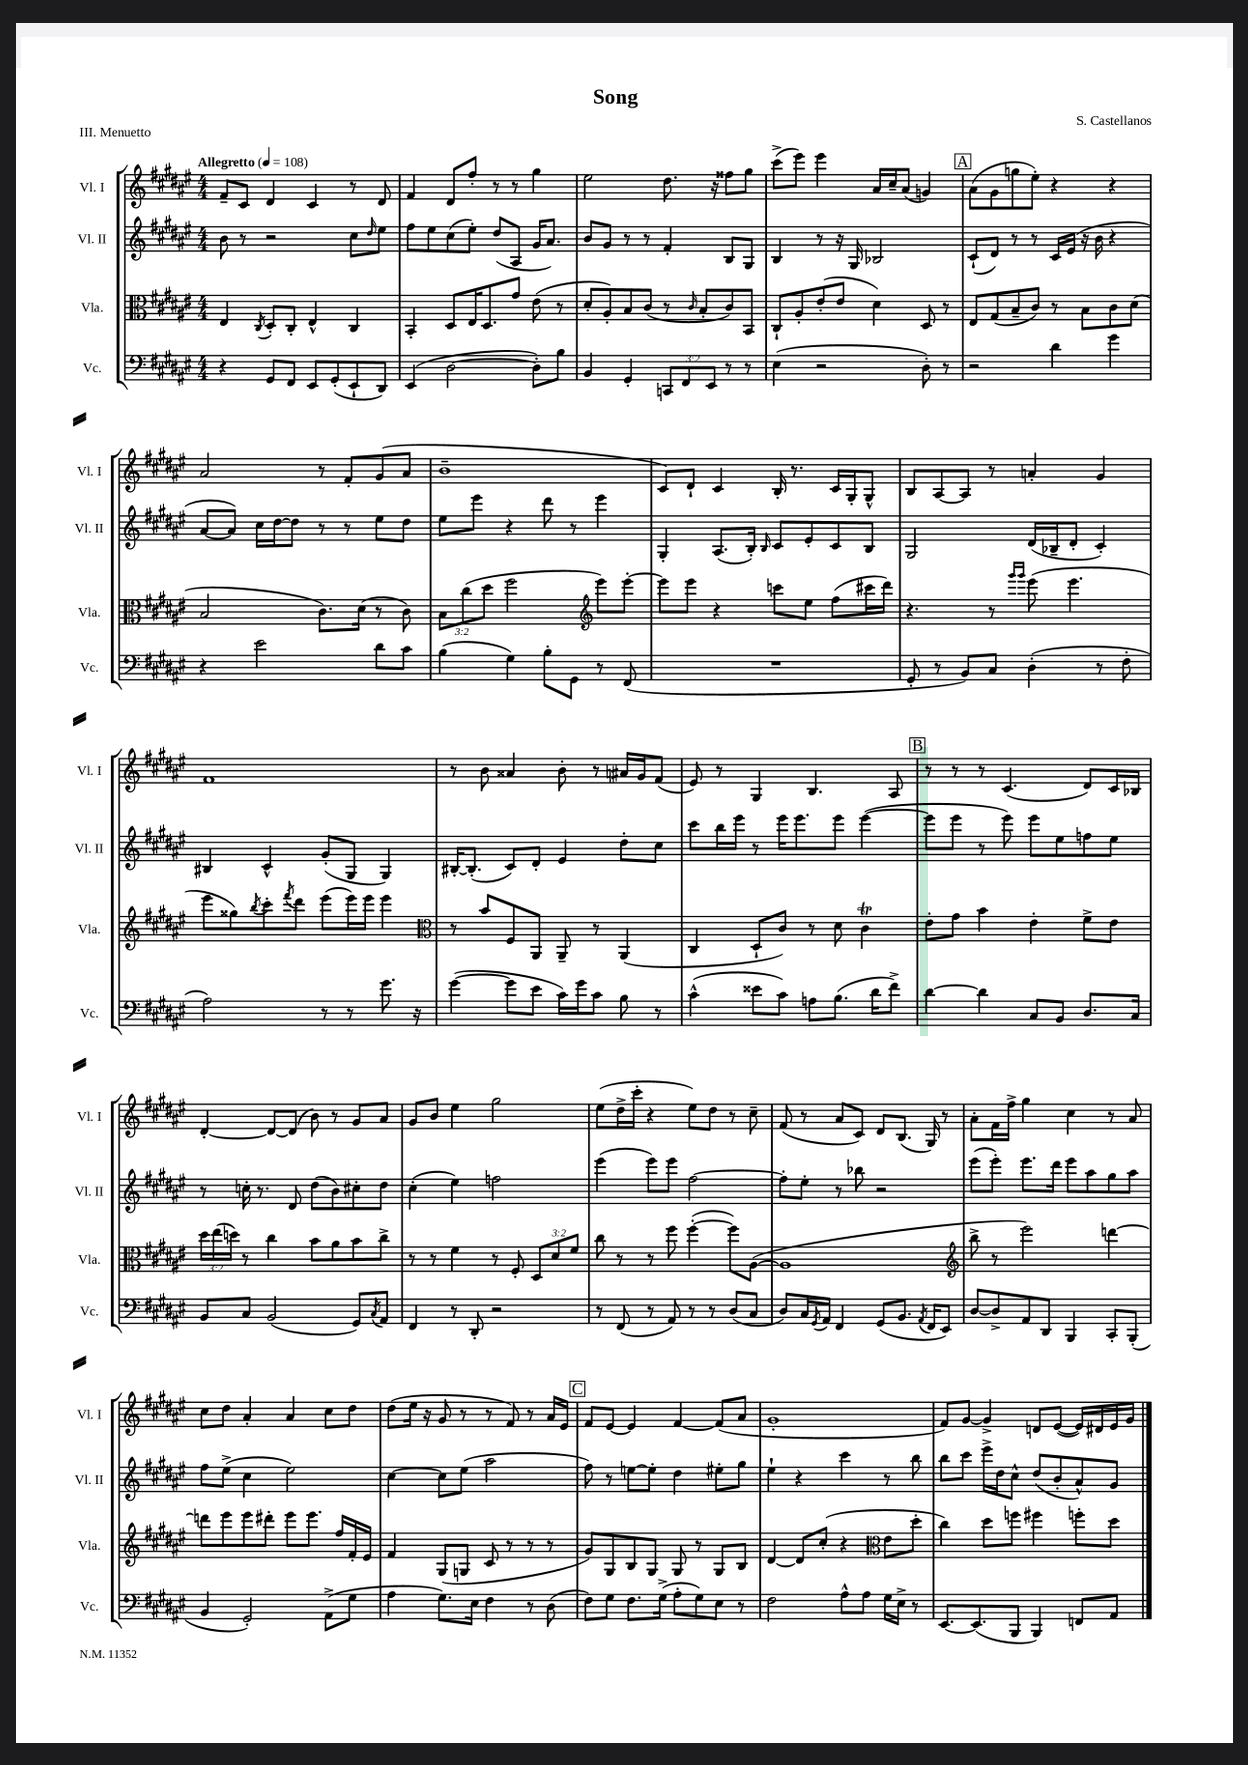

**kern	**kern	**kern	**kern
*part4	*part3	*part2	*part1
*staff4	*staff3	*staff2	*staff1
*I"Vc.	*I"Vla.	*I"Vl. II	*I"Vl. I
*I'Vc.	*I'Vla.	*I'Vl. II	*I'Vl. I
*clefF4	*clefC3	*clefG2	*clefG2
*k[f#c#g#d#a#e#]	*k[f#c#g#d#a#e#]	*k[f#c#g#d#a#e#]	*k[f#c#g#d#a#e#]
*M4/4	*M4/4	*M4/4	*M4/4
*MM108	*MM108	*MM108	*MM108
=1	=1	=1	=1
!	!	!	!LO:TX:a:B:t=Allegretto
4r	4E#/	8b\	8f#~/L
.	.	8r	8c#/J
.	8qC#/	.	.
8GG#/L	8D#'/L	2r	4d#/
8FF#/J	8C#'/J	.	.
8EE#/L	4E#^^/	.	4c#/
(8GG#'/	.	.	.
8EE#`/	4C#/	8cc#\L	8r
.	.	16qqdd#/	.
8DD#/J)	.	8ee#\J	8d#/
=2	=2	=2	=2
(4EE#/	4BB'/	8ff#\L	4f#/
.	.	8ee#\	.
[2D#\	8D#/L	(8cc#\	8d#/L
.	16E#/K	8ee#'\J)	8ff#'/J
.	8.D#/	.	.
.	.	(8dd#/L	8r
.	8g#/J	8A#/J	8r
8D#'\L])	(8e#\	16g#/KL	4gg#\
.	.	8.a#/J)	.
8B\J	8r	.	.
=3	=3	=3	=3
4BB/	8d#'/L	8b/L	2ee#\
.	8A#'/)	8g#/J	.
4GG#'/	8B/	8r	.
.	(8c#/J	8r	.
12CCn/L	8r	4f#'/	8.dd#\
12FF#/	.	.	.
.	16qqc#/	.	.
.	8B'/L	.	.
12EE#/J	.	.	.
.	.	.	16r
8r	8c#/)	8B/L	8ff##X\L
8r	8BB/J	8G#/J	8gg#\J
=4	=4	=4	=4
(4E#\	8C#`/L	4B/	(8ccc#^\L
.	8A#'/	.	8eee#\J)
2r	(8e#'/	8r	4eee#\
.	8e#/J	16r	.
.	.	16G#/	.
.	4d#\)	2B-X/	16a#/LL
.	.	.	16cc#~/J
.	.	.	(8a#/J
8D#'\)	8D#/	.	4gn/)
8r	8r	.	.
!!LO:REH:place=s1:t=A
=5	=5	=5	=5
2r	8E#/L	(8c#`/L	(8a#\L
.	(8G#/	8d#/J)	8g#\
.	8B~/	8r	8ggn\
.	8c#/J)	8r	8ee#'\J)
4d#\	8r	16c#/LL	4r
.	.	(16e#/JJ	.
.	8B\L	16r	.
.	.	16b\	.
4g#\	8c#\	4r	4r
.	(8d#\J	.	.
!!LO:LB:g=z
=6	=6	=6	=6
4r	2B/	[8a#/L	2a#/
.	.	8a#/J])	.
2e#\	.	16cc#\LL	.
.	.	[16dd#\J	.
.	.	8dd#\J]	.
.	8.c#\L)	8r	8r
.	.	8r	8f#'/L
.	(16d#\Jk	.	.
8d#\L	8r	8ee#\L	(8g#/
8c#\J	8c#\)	8dd#\J	8a#/J
=7	=7	=7	=7
(4B\	12B\L	8ee#\L	1b~
.	(12cc#\	.	.
.	.	8eee#\J	.
.	12dd#\J	.	.
4G#\)	2ff#\	4r	.
8B'\L	.	8ddd#\	.
8GG#\J	.	8r	.
*	*clefG2	*	*
8r	8eee#\L)	4eee#\	.
(8FF#/	[8eee#'\J	.	.
=8	=8	=8	=8
1r	8eee#\L]	4G#'/	8c#/L)
.	8eee#\J	.	8d#`/J
.	4r	(8.A#/L	4c#/
.	.	16B'/Jk)	.
.	.	16qqB/	.
.	8cccn\L	8c#/L	16B'/
.	.	.	8.r
.	8ee#\J	8e#'/	.
.	(8ff#\L	8c#/	16c#/LL
.	.	.	16G#'/J
.	16ccc#X\L	8B/J	8G#^^/J
.	16ddd#\JJ)	.	.
=9	=9	=9	=9
8GG#'/	4.r	2G#/	8B/L
8r	.	.	[8A#/
8BB/L)	.	.	8A#/J]
8C#/J	8r	.	8r
.	16qqggg#/LL	.	.
.	16qqggg#/JJ	.	.
(4D#'\	(8eee#\	(16d#/LL	4an'/
.	.	16B-X~/J	.
.	4.eee#\	8d#'/J	.
8r	.	4c#'/)	4g#/
8F#'\	.	.	.
!!LO:LB:g=z
=10	=10	=10	=10
2A#\)	8eee#\L	4B#X/	1f#
.	8gg##X\)	.	.
.	8qbb/	.	.
.	8ccc#'\	4c#^^/	.
.	8qfff#/	.	.
.	8ddd#\J	.	.
8r	(8eee#\L	(8g#'/L	.
8r	16eee#\L)	8G#/J	.
.	16eee#\JJ	.	.
8.g#\	4eee#\	4G#/)	.
16r	.	.	.
=11	=11	=11	=11
*	*clefC3	*	*
([4g#\	8r	[16B#X'/KL	8r
.	.	(8.B#'/J]	.
.	8b/L	.	8b\
8g#\L]	8F#/	8c#/L)	4a##X/
8e#\J	8AA#/J	8d#'/J	.
16c#\LL)	8AA#~/	4e#/	8b'\
16g#\J	.	.	.
8c#\J	8r	.	8r
8B\	(4AA#/	8dd#'\L	16a#X/LL
.	.	.	16g#/J
8r	.	8cc#\J	(8f#/J
=12	=12	=12	=12
(4c#^^\	4C#/	8ccc#\L	8e#/)
.	.	16bb\L	8r
.	.	16eee#\JJ	.
8e##X\L	8D#`/L	8r	4G#/
8c#\J)	8c#/J)	16eee#\KL	.
.	.	8.eee#\	.
8An\L	8r	.	4.B/
(8.B\J	8d#\	8eee#\J	.
.	4c#T\	([4eee#\	.
16d#\KL	.	.	.
8f#^\J)	.	.	8A#/
!!LO:REH:place=s1:t=B
=13	=13	=13	=13
[4d#\	8e#'\L	8eee#\L]	8r
.	8g#\J	8eee#\J	8r
4d#\]	4b\	8r	8r
.	.	8eee#\)	(4.c#/
8C#/L	4e#'\	8eee#\L	.
8BB/J	.	8ee#\	.
8.D#/L	8f#^\L	8ffn\	8d#/L)
.	8e#\J	8ee#\J	16c#/L
16C#/Jk	.	.	16B-X/JJ
!!LO:LB:g=z
=14	=14	=14	=14
8BB/L	24dd#\LL	8r	[4d#'/
.	(24ee#\	.	.
.	24ddn\JJ)	.	.
8C#/J	8r	16ccn'\	.
.	.	8.r	.
(2BB/	4cc#\	.	8d#/L_
.	.	8d#/	(8d#/J]
.	8b\L	(8dd#\L	8b\)
.	8a#\	8b\)	8r
8GG#/L)	8b\	8cc#X'\	8g#/L
8qC#/	.	.	.
8AA#/J	8cc#^\J	8dd#\J	8a#/J
=15	=15	=15	=15
4FF#/	8r	(4cc#'\	8g#/L
.	8r	.	8b/J
8r	4f#\	4ee#\)	4ee#\
8DD#'/	.	.	.
2r	8r	2ffn\	2gg#\
.	8F#'/	.	.
.	12D#/L	.	.
.	12d#/	.	.
.	12f#/J	.	.
=16	=16	=16	=16
8r	8cc#\	(4eee#\	(8ee#\L
(8FF#/	8r	.	16dd#^\L
.	.	.	16ccc#'\JJ
8r	8r	8eee#\L)	4r
8AA#/)	8ff#\	8eee#\J	.
8r	([4ff#'\	[2ff#\	8ee#\L)
8r	.	.	8dd#\J
(8D#/L	8ff#\L])	.	8r
8C#/J	([8A#\J	.	8cc#~\
=17	=17	=17	=17
8D#/L)	1A#]	8ff#'\L]	(8f#/
16C#/L	.	8ee#'\J	8r
8qGG#/	.	.	.
16AA#/JJ	.	.	.
4FF#/	.	8r	8a#/L
.	.	8bb-X\	8c#/J)
(8GG#/L	.	2r	8d#/L
8.BB/J	.	.	(8.B/J
8qAA#/	.	.	.
16FF#/KL	.	.	16G#/)
8EE#/J)	.	.	8r
=18	=18	=18	=18
*	*clefG2	*	*
[8D#/L	8bb^\	(8eee#\L	8a#'\L
8D#^/]	8r	8eee#'\J)	16f#\L
.	.	.	16ff#^\JJ
8AA#/	2eee#\)	8.eee#\L	4gg#\
8DD#/J	.	.	.
.	.	16ddd#\Jk	.
4BBB/	.	8eee#\L	4cc#\
.	.	8aa#\	.
8CC#'/L	[4dddn\	8gg#\	8r
(8BBB'/J	.	8aa#\J	8a#/
!!LO:LB:g=z
=19	=19	=19	=19
4BB/	8dddn\L]	8ff#\L	8cc#\L
.	8eee#\	(8ee#^\J	8dd#\J
2GG#'/)	8eee#\	4cc#\	4a#'/
.	8ddd#X'\J	.	.
.	8eee#\L	2ee#\)	4a#/
.	8.eee#\J	.	.
(8AA#^\L	.	.	8cc#\L
.	16ff#/LL	.	.
8G#\J	16f#'/	.	8dd#\J
.	16e#/JJ	.	.
=20	=20	=20	=20
4A#\	4f#/	[4cc#\	(8dd#\L
.	.	.	16ee#\Jk
.	.	.	16r
8.G#\L)	(8G#/L	8cc#\L]	8g#/
.	8Gn/J	(8ee#\J	8r
16E#\Jk	.	.	.
4F#\	8c#/	2aa#\	8r
.	8r	.	8f#/)
8r	8r	.	8r
(8D#\	8r	.	16a#/LL
.	.	.	16e#/JJ
!!LO:REH:place=s1:t=C
=21	=21	=21	=21
8F#\L)	8g#/L)	8ff#\)	8f#/L
8G#\J	8G#/	8r	[8e#/J
8.F#\L	8B/	[8een\L	4e#/]
.	8G#/J	8ee'\J]	.
(16G#^\Jk	.	.	.
8A#'\L	8G#/	4dd#\	[4f#/
8G#\)	8r	.	.
8E#\J	8G#/L	8ee#X'\L	(8f#/L]
8r	8B/J	8gg#\J	8a#/J
=22	=22	=22	=22
2F#\	[4d#/	4ee#`\	1g#'
.	8d#/L]	4r	.
.	(8cc#'/J	.	.
8A#^^\L	4r	4ccc#\	.
8A#\J	.	.	.
*	*clefC3	*	*
16G#\LL	8e#\L	8r	.
16E#^\JJ	.	.	.
8r	8dd#'\J	8bb\	.
=23	=23	=23	=23
[8.EE#/L	4cc#\)	8bb\L	8f#/L)
.	.	8ccc#\J	[8g#/J
(8.EE#/]	.	.	.
.	8dd#\L	16eee#^\LL	4g#^/]
.	.	16dd#\J	.
8BBB/J	8ffn\J	8cc#^^\J	.
4BBB/)	4ff#X\	(8dd#/L	8dn/L
.	.	8b'/	([8e#/J
8FFn/L	8ffn'\L	8a#^^/)	16e#/LL])
.	.	.	16d#X/
8AA#/J	8dd#\J	8g#/J	16e#/
.	.	.	16g#/JJ
==	==	==	==
*-	*-	*-	*-
